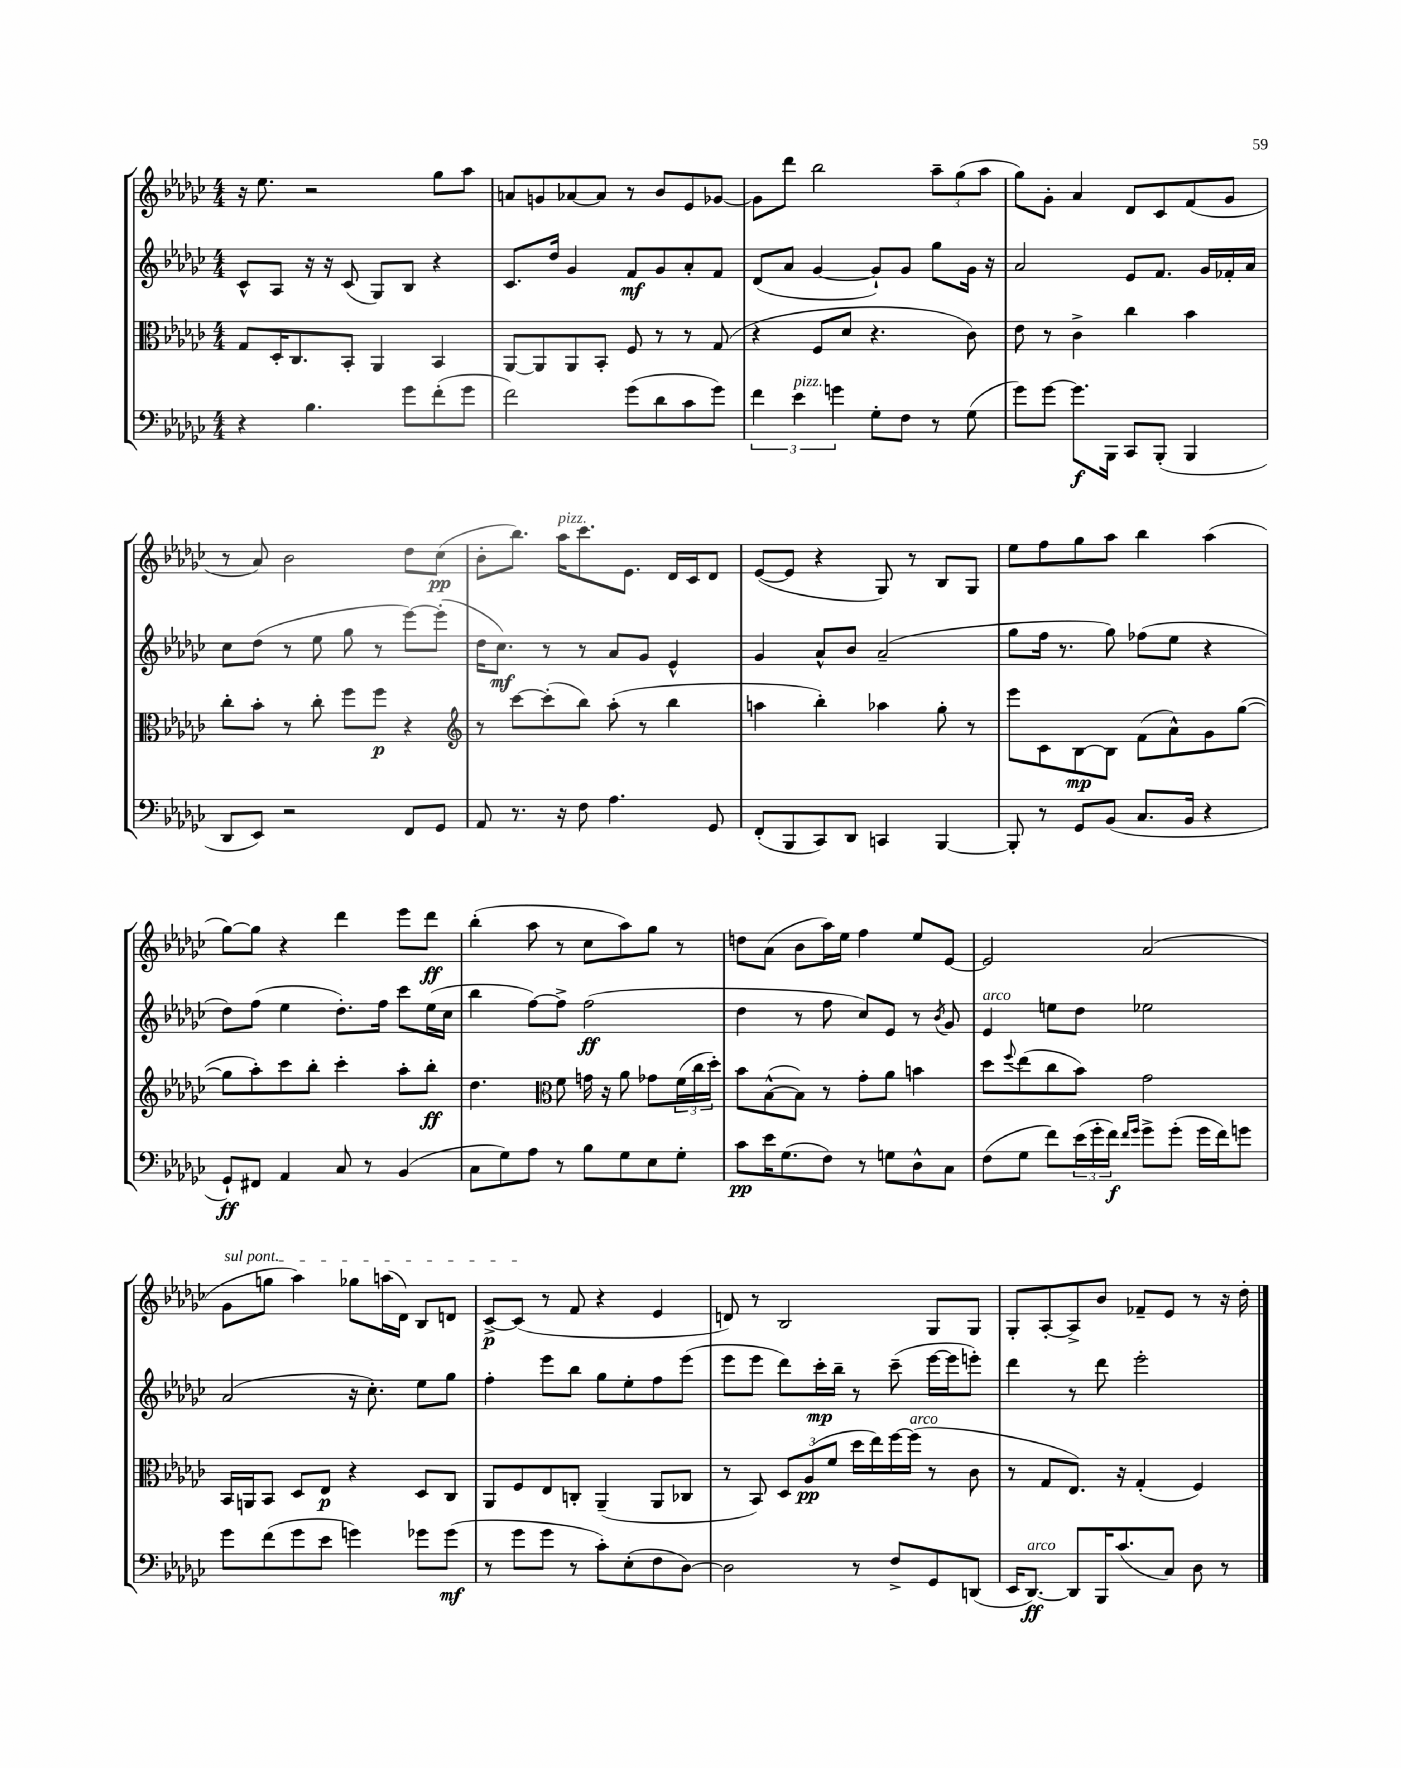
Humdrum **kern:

**kern	**kern	**kern	**kern
*staff4	*staff3	*staff2	*staff1
*clefF4	*clefC3	*clefG2	*clefG2
*k[b-e-a-d-g-c-]	*k[b-e-a-d-g-c-]	*k[b-e-a-d-g-c-]	*k[b-e-a-d-g-c-]
*M4/4	*M4/4	*M4/4	*M4/4
4r	8G-	8c-^^	16r
.	.	.	8.ee-
.	16D-'	8A-	.
.	8.C-	.	.
4.B-	.	16r	2r
.	.	16r	.
.	8BB-'	(8c-	.
.	4AA-	8G-)	.
8g-	.	8B-	.
(8f'	4BB-	4r	8gg-
8g-	.	.	8aa-
=	=	=	=
2f)	[8AA-	8.c-	8a
.	8AA-]	.	8g
.	.	16dd-	.
.	8AA-	4g-	[8a-
.	8BB-'	.	8a-]
(8g-	8F	8f	8r
8d-	8r	8g-	8b-
8c-	8r	8a-'	8e-
8g-)	(8G-	8f	[8g-
=	=	=	=
6f	4r	(8d-	8g-]
.	.	8a-	8ddd-
6e-	.	.	.
.	8F	[4g-	2bb-
6g	.	.	.
.	8d-	.	.
8G-'	4.r	8g-`])	.
8F	.	8g-	.
8r	.	8gg-	12aa-~
.	.	.	(12gg-
(8G-	8c-)	16g-	.
.	.	.	12aa-
.	.	16r	.
=	=	=	=
8g-)	8e-	2a-	8gg-)
[8g-	8r	.	8g-'
8.g-]	4c-^	.	4a-
16BBB-	.	.	.
8CC-	4cc-	8e-	8d-
(8BBB-'	.	8.f	8c-
4BBB-	4b-	.	(8f
.	.	16g-	.
.	.	16f-'	8g-
.	.	16a-	.
=	=	=	=
8DD-	8cc-'	8cc-	8r
8EE-)	8b-'	(8dd-	8a-)
2r	8r	8r	2b-
.	8cc-'	8ee-	.
.	8ff	8gg-	.
.	8ff	8r	.
8FF	4r	[8eee-)	8dd-
8GG-	.	(8eee-']	(8cc-
=	=	=	=
*	*clefG2	*	*
8AA-	8r	16dd-	8b-'
.	.	8.cc-)	.
8.r	[8ccc-	.	8.bb-)
.	(8ccc-']	8r	.
16r	.	.	16aa-
8F	8bb-)	8r	8.ccc-
4.A-	(8aa-'	8a-	.
.	.	.	8.e-
.	8r	8g-	.
.	4bb-	4e-^^	16d-
.	.	.	16c-
8GG-	.	.	8d-
=	=	=	=
(8FF'	4aa	4g-	([8e-
8BBB-	.	.	8e-]
8CC-)	4bb-')	8a-^^	4r
8DD-	.	8b-	.
4CC	4aa-	(2a-~	8G-)
.	.	.	8r
[4BBB-	8gg-'	.	8B-
.	8r	.	8G-
=	=	=	=
8BBB-']	8eee-	8gg-	8ee-
8r	8c-	16ff	8ff
.	.	8.r	.
8GG-	[8B-	.	8gg-
(8BB-	8B-]	8gg-)	8aa-
8.C-	(8f	(8ff-	4bb-
.	8a-^^)	8ee-	.
16BB-	.	.	.
4r	8g-	4r	(4aa-
.	([8gg-	.	.
=	=	=	=
8GG-`)	8gg-]	8dd-)	[8gg-)
8FF#	8aa-')	(8ff	8gg-]
4AA-	8ccc-	4ee-	4r
.	8bb-'	.	.
8C-	4ccc-'	8.dd-')	4ddd-
8r	.	.	.
.	.	16ff	.
(4BB-	8aa-'	8ccc-	8eee-
.	8bb-'	(16ee-	8ddd-
.	.	16cc-	.
=	=	=	=
8C-	4.dd-	4bb-	(4bb-'
8G-)	.	.	.
8A-	.	[8ff)	8aa-
*	*clefC3	*	*
8r	8f	8ff^]	8r
8B-	16g	(2ff	8cc-
.	16r	.	.
8G-	8a-	.	8aa-)
8E-	8g-	.	8gg-
8G-'	(24f	.	8r
.	24cc-	.	.
.	24dd-')	.	.
=	=	=	=
8c-	8b-	4dd-	8dd
16e-	([8B-^^	.	(8a-
(8.G-	.	.	.
.	8B-])	8r	8b-
8F)	8r	8ff	16aa-)
.	.	.	16ee-
8r	8g-'	8cc-)	4ff
8G	8a-	8e-	.
8D-^^	4b	8r	8ee-
.	.	8qb-	.
8C-	.	8g-	[8e-
=	=	=	=
(8F	8dd-	4e-	2e-]
.	8qqff	.	.
8G-	(8ee-	.	.
8f)	8cc-	8ee	.
(24e-	8b-)	8dd-	.
24g-'	.	.	.
24f)	.	.	.
16qqf	.	.	.
16qqg-	.	.	.
8g-^	2g-	2ee-	(2a-
(8g-'	.	.	.
16g-	.	.	.
16f)	.	.	.
8g	.	.	.
=	=	=	=
8g-	16BB-	(2a-	8g-
.	16AA	.	.
(8f	8BB-	.	8gg
8g-	8D-	.	4aa-)
8e-	8E-	.	.
4g)	4r	16r	8gg-
.	.	8.cc-')	.
.	.	.	(16aa
.	.	.	16d-)
8g-	8D-	8ee-	8B-
(8g-	8C-	8gg-	8d
=	=	=	=
8r	8AA-	4ff'	[8c-^
8g-	8F	.	(8c-]
8g-	8E-	8eee-	8r
8r	8C'	8bb-	8f
8c-')	(4AA-~	8gg-	4r
(8E-'	.	8ee-'	.
8F	8AA-	8ff	4e-
[8D-)	8C-	(8eee-	.
=	=	=	=
2D-]	8r	8eee-	8d)
.	8BB-)	8eee-	8r
.	12D-	8ddd-)	2B-
.	(12A-	.	.
.	.	16ccc-'	.
.	12f	.	.
.	.	16bb-~	.
8r	16dd-	8r	.
.	16ee-)	.	.
8F^	[16ff	(8ccc-~	.
.	(16ff]	.	.
8GG-	8r	[16eee-	8G-
.	.	16eee-]	.
(8DD	8c-	8eee')	8G-
=	=	=	=
16EE-	8r	4ddd-	8G-'
[8.DD-)	.	.	.
.	8G-	.	[8A-'
8DD-]	8.E-)	8r	8A-^]
16BBB-	.	8ddd-	8b-
(8.c-	16r	.	.
.	(4G-'	2eee-'	8f-~
8C-)	.	.	8e-
8D-	4F)	.	8r
8r	.	.	16r
.	.	.	16dd-'
==	==	==	==
*-	*-	*-	*-
